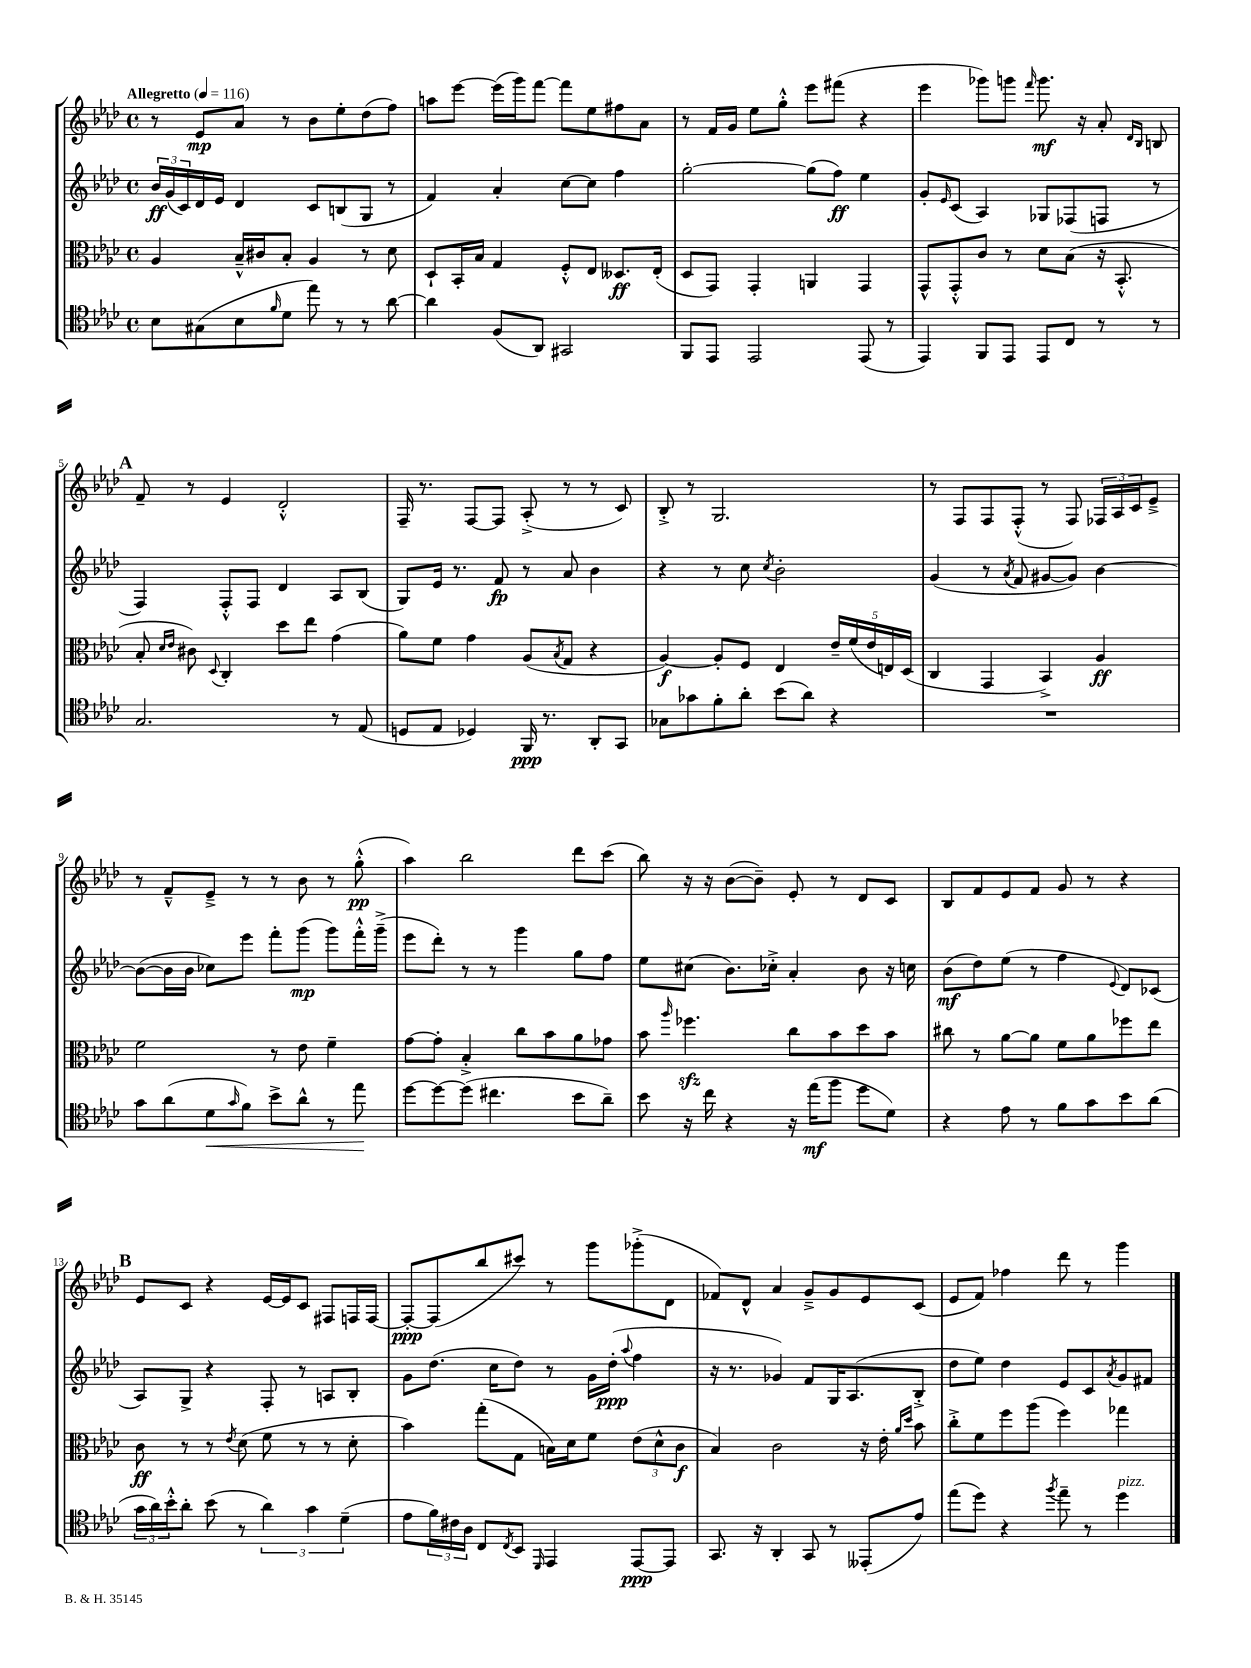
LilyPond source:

<<
\new StaffGroup <<
\new Staff = "s0" {
    \clef treble \key aes \major \defaultTimeSignature \time 4/4 \tempo "Allegretto" 4 = 116
    r8 ees'8\mp aes'8 r8 bes'8 ees''8-. des''8( f''8) |
    a''8 ees'''8~ ees'''16( g'''16) f'''8~ f'''8 ees''8 fis''8 aes'8 |
    r8 f'16 g'16 ees''8 g''8-.-^ ees'''8 fis'''8( r4 |
    ees'''4 ges'''8) g'''8 \grace { f'''16 } g'''8.\mf r16 aes'8-. \grace { des'16 bes16 } b8 |
    \mark \markup { \bold "A" } f'8-- r8 ees'4 des'2-.-^ |
    f16-- r8. f8~ f8 aes8-.->( r8 r8 c'8) |
    bes8-.-> r8 g2. |
    r8 f8 f8 f8-.-^( r8 f8) \tuplet 3/2 { fes16 aes16 c'16 } ees'8---> |
    r8 f'8---^ ees'8---> r8 r8 bes'8 r8 g''8-.-^\pp( |
    aes''4) bes''2 des'''8 c'''8( |
    bes''8) r16 r16 bes'8~( bes'8--) ees'8-. r8 des'8 c'8 |
    bes8 f'8 ees'8 f'8 g'8 r8 r4 |
    \mark \markup { \bold "B" } ees'8 c'8 r4 ees'16~ ees'16 c'8 fis8 f16 f16~ |
    f8~-.\ppp f8( bes''8 cis'''8) r8 g'''8 ges'''8-.->( des'8 |
    fes'8) des'8-^ aes'4 g'8---> g'8 ees'8 c'8( |
    ees'8 f'8) fes''4 des'''8 r8 g'''4 \bar "|." |
}
\new Staff = "s1" {
    \clef treble \key aes \major \defaultTimeSignature \time 4/4
    \tuplet 3/2 { bes'16\ff g'16( c'16) } des'16 ees'16 des'4 c'8 b8( g8 r8 |
    f'4) aes'4-. c''8~ c''8 f''4 |
    g''2~-. g''8( f''8\ff) ees''4 |
    g'8-. \grace { ees'16 } c'8( aes4) ges8 fes8( f8 r8 |
    \mark \markup { \bold "A" } f4) f8-.-^ f8 des'4 aes8 bes8( |
    g8) ees'16 r8. f'8\fp r8 aes'8 bes'4 |
    r4 r8 c''8 \acciaccatura { c''8 } bes'2-. |
    g'4( r8 \acciaccatura { aes'8 } f'8 gis'8~ gis'8) bes'4~ |
    bes'8~( bes'16 bes'16 ces''8) ees'''8 f'''8-. g'''8\mp( g'''8) f'''16-.-^ g'''16--->( |
    ees'''8 des'''8-.) r8 r8 g'''4 g''8 f''8 |
    ees''8 cis''8( bes'8.) ces''16-.-> aes'4-. bes'8 r16 c''16 |
    bes'8\mf( des''8) ees''8( r8 f''4 \appoggiatura { ees'8 } des'8) ces'8( |
    \mark \markup { \bold "B" } aes8) g8-> r4 f8-. r8 a8 bes8-. |
    g'8 des''8.( c''16 des''8) r8 g'16 des''16-.\ppp( \appoggiatura { aes''8 } f''4 |
    r16 r8. ges'4) f'8 g16 aes8.( bes8-.-> |
    des''8 ees''8) des''4 ees'8 c'8 \acciaccatura { aes'8 } g'8 fis'8 \bar "|." |
}
\new Staff = "s2" {
    \clef alto \key aes \major \defaultTimeSignature \time 4/4
    aes4 bes16---^ cis'16 bes8-. aes4 r8 des'8 |
    des8-! bes,16-. bes16 g4 f8-.-^ ees8 deses8.\ff ees16-.( |
    des8 g,8) g,4-. a,4 g,4 |
    g,8-^ g,8-.-^ c'8 r8 des'8 bes8( r16 bes,8.-.-^ |
    \mark \markup { \bold "A" } bes8-. \grace { des'16 ees'16 } cis'8) \appoggiatura { des8 } c4-. des''8 ees''8 g'4( |
    aes'8) f'8 g'4 aes8( \acciaccatura { bes8 } g8 r4 |
    aes4~\f) aes8-. f8 ees4 \tuplet 5/4 { ees'16-- f'16( ees'16 e16) des16( } |
    c4 g,4 bes,4->) aes4\ff |
    f'2 r8 ees'8 f'4-- |
    g'8~ g'8-. bes4-.-> c''8 bes'8 aes'8 ges'8 |
    bes'8 \grace { aes''16 } fes''4.\sfz c''8 bes'8 des''8 bes'8 |
    cis''8 r8 aes'8~ aes'8 f'8 aes'8 fes''8 ees''8 |
    \mark \markup { \bold "B" } c'8\ff r8 r8 \acciaccatura { ees'8 } des'8( f'8 r8 r8 des'8-. |
    bes'4) g''8-.( g8 b16) des'16 f'8 \tuplet 3/2 { ees'8( des'8-^ c'8\f } |
    bes4) c'2 r16 ees'16-. \grace { aes'16 des''16 } bes'8 |
    c''8-.-> f'8 f''8 aes''8( f''4) ges''4 \bar "|." |
}
\new Staff = "s3" {
    \clef tenor \key aes \major \defaultTimeSignature \time 4/4
    bes8 gis8( bes8 \grace { f'16 } des'8 ees''8) r8 r8 aes'8~ |
    aes'4 f8( aes,8) gis,2 |
    f,8 ees,8 ees,2 ees,8( r8 |
    ees,4) f,8 ees,8 ees,8 c8 r8 r8 |
    \mark \markup { \bold "A" } g2. r8 ees8( |
    d8 ees8 des4) f,16\ppp r8. aes,8-. g,8 |
    ges8 ges'8 f'8-. aes'8-. bes'8( aes'8) r4 |
    R1 |
    g'8 aes'8( des'8\< \grace { g'16 } f'8) bes'8-> aes'8-^ r8 ees''8\! |
    des''8~ des''8~ des''8( cis''4. bes'8 aes'8--) |
    bes'8 r16 c''16 r4 r16 ees''16\mf( f''8 des''8 des'8) |
    r4 ees'8 r8 f'8 g'8 bes'8 aes'8( |
    \mark \markup { \bold "B" } \tuplet 3/2 { g'16 aes'16) bes'16-.-^ } aes'8-. bes'8( r8 \tuplet 3/2 { aes'4) g'4 des'4--( } |
    ees'8 \tuplet 3/2 { f'16) cis'16 aes16 } c8 \acciaccatura { c8 } bes,8 \grace { des,16 } ees,4 ees,8~\ppp ees,8 |
    g,8. r16 aes,4-. g,8 r8 eeses,8-.( ees'8) |
    ees''8( des''8) r4 \acciaccatura { f''8 } ees''8-- r8 des''4^\markup { \italic "pizz." } \bar "|." |
}
>>
>>
